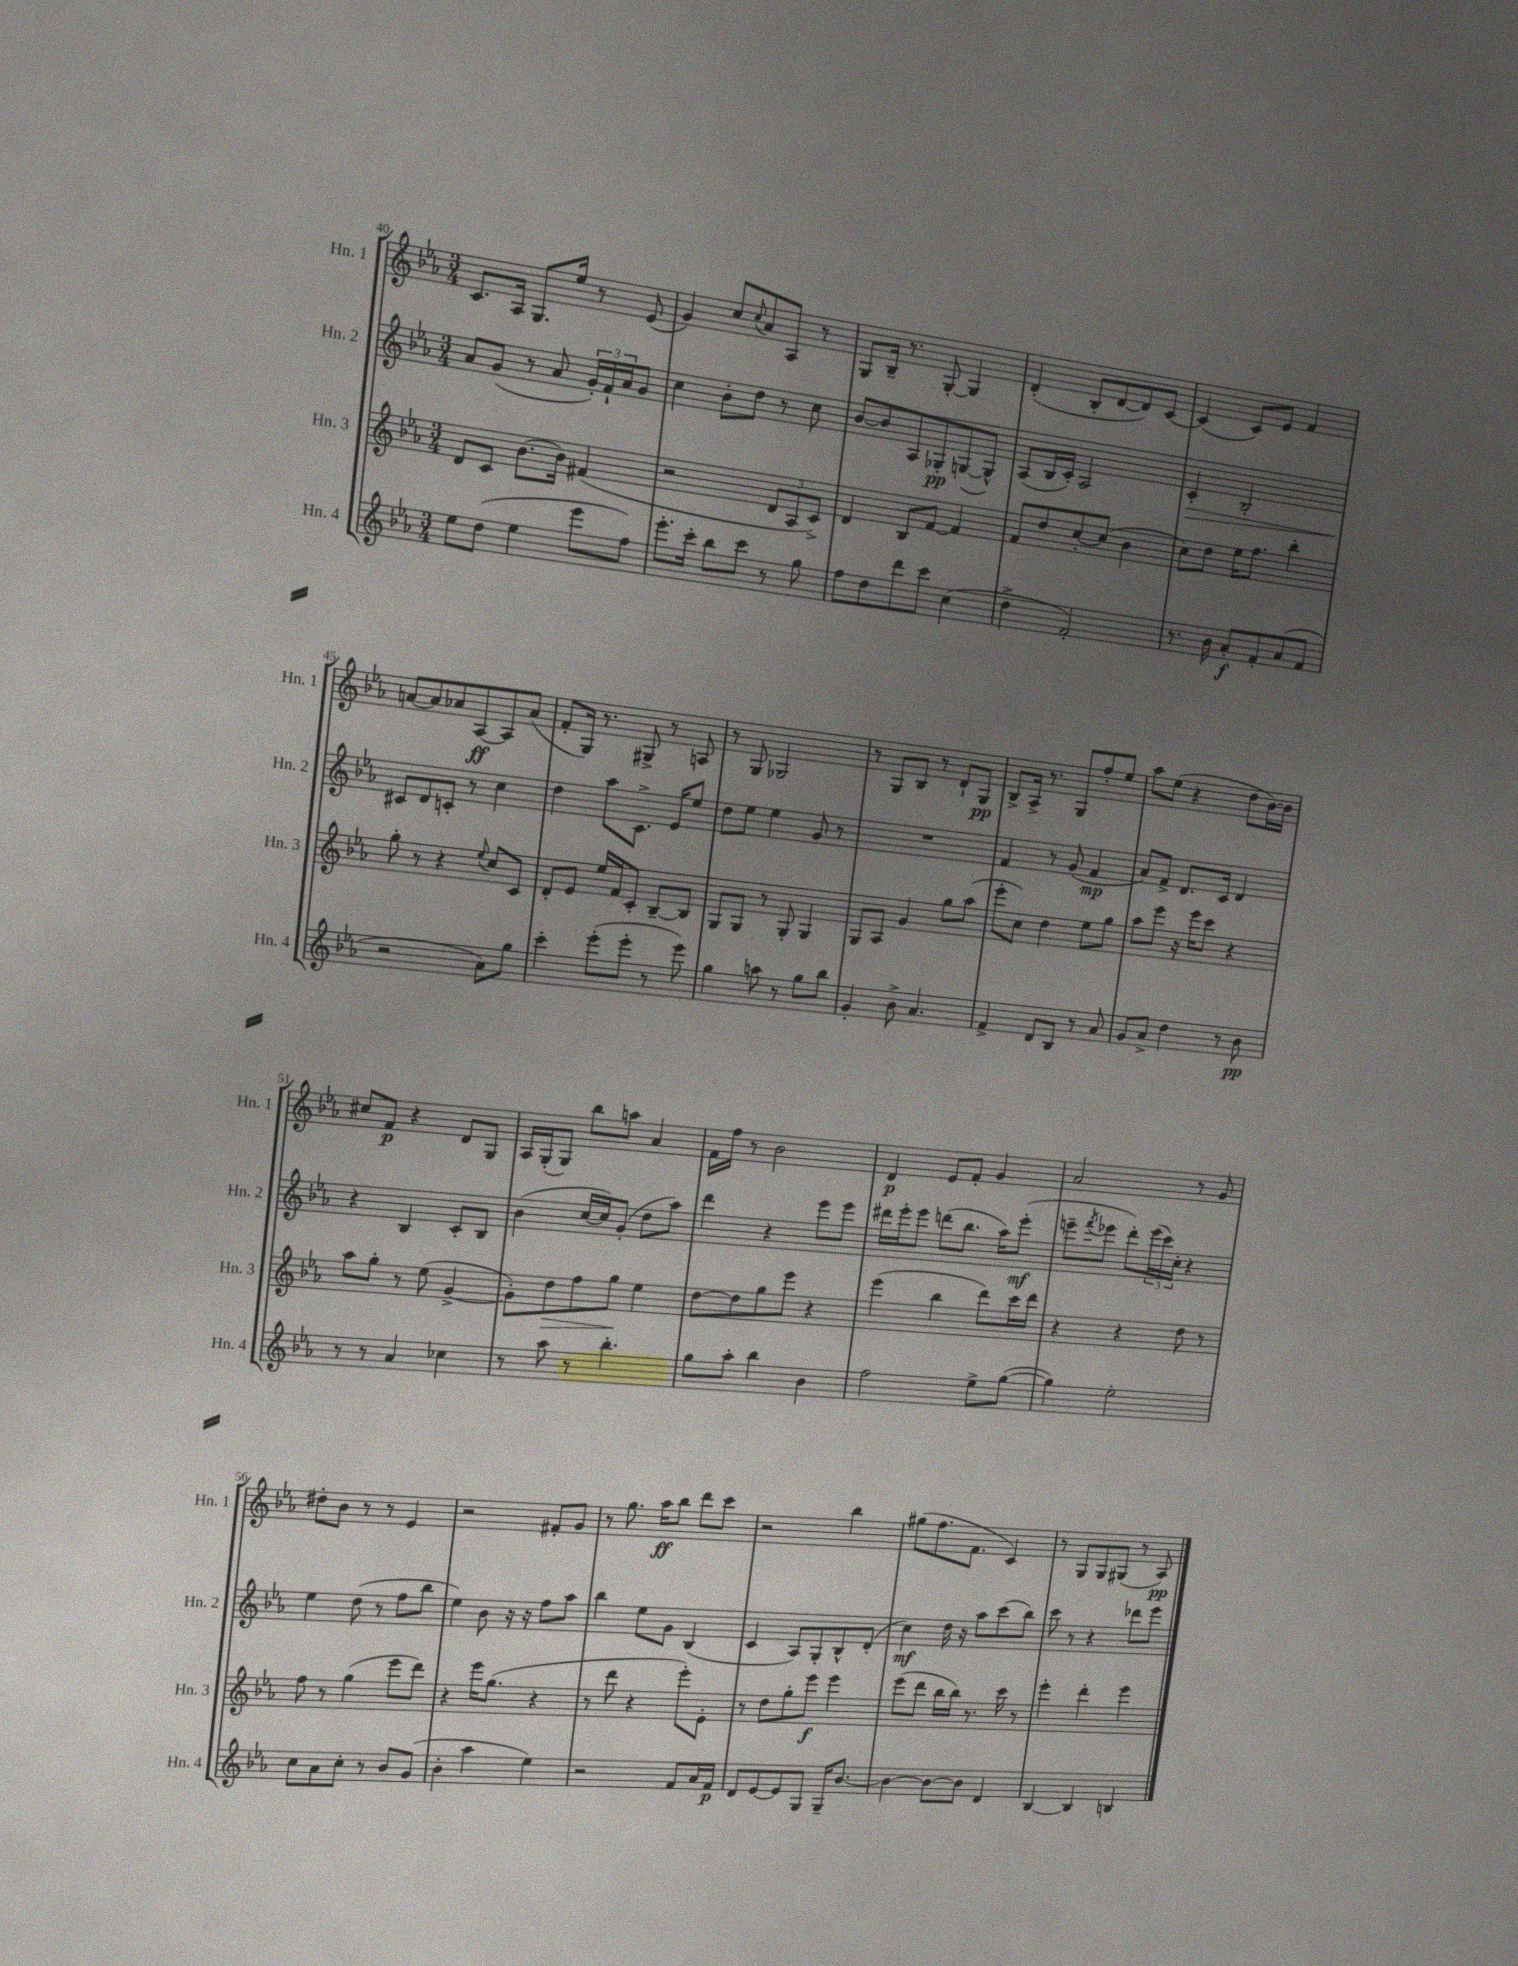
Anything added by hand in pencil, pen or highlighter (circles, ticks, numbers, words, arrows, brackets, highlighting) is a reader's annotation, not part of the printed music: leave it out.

**kern	**kern	**kern	**kern
*staff4	*staff3	*staff2	*staff1
*clefG2	*clefG2	*clefG2	*clefG2
*k[b-e-a-]	*k[b-e-a-]	*k[b-e-a-]	*k[b-e-a-]
*M3/4	*M3/4	*M3/4	*M3/4
8ee-	8d	8a-	8.c
(8dd	8c	(8g	.
.	.	.	16A-
4ee-	[8.b-	8r	8.G
.	.	8a-	.
.	16b-]	.	16ee-
8eee-	(4f#	24g')	8r
.	.	24f`	.
.	.	24a-	.
8ff)	.	8g	(8e-
=	=	=	=
8.eee-'	2r	4cc	4g)
16ccc'	.	.	.
8bb-	.	8b-'	8cc
.	.	.	8qqcc
8ccc	.	8dd	8a-
8r	12d	8r	8A-
.	12A-	.	.
8gg	.	8cc	8r
.	12c^)	.	.
=	=	=	=
8ff	4d	[8b-	8G
8dd	.	8b-]	16B-~
.	.	.	8.r
8ddd	8B-	8A-	.
8ccc	[8f	8G-'	[8G'
(4cc	4f]	([8G	4G]
.	.	8G^^])	.
=	=	=	=
4dd^	8f	(8A-	(4d'
.	8dd	16B-	.
.	.	16c')	.
2f')	[8cc'	2A-	8B-'
.	(8cc]	.	[8d
.	4b-	.	8d])
.	.	.	[8c
=	=	=	=
8.r	8cc)	4c'	(4c]
.	8dd	.	.
16b-	.	.	.
8a-'	16ee-	2B-'	8c)
.	8.ff	.	.
8f'	.	.	8e-
(8a-	4bb-'	.	4f
8f	.	.	.
=	=	=	=
2r	8gg'	8c#	[8a
.	8r	8d	8a]
.	4r	8c'	8a-
.	.	8r	[8A-
.	8qqee-	.	.
8a-)	8cc	4cc	8A-]
8gg	8c	.	(8a-
=	=	=	=
4ccc'	8d'	4dd	8f'
.	8e-	.	16G)
.	.	.	8.r
(8eee-'	16ee-	8aa-	.
.	16f	.	.
8eee-'	8c'	8.c^	8G#^
8r	[8B-~	.	8r
.	.	16e-	.
8eee-)	8B-]	8ee-	8A
=	=	=	=
4gg	8G	8dd	8r
.	8G	8ee-	8G
8aa	8r	4ee-	2G-
8r	8G'	.	.
8gg	4G	8g	.
8bb-	.	8r	.
=	=	=	=
4g'	8G	2.r	8r
.	8A-	.	8G
8b-^	4g	.	8B-
4.a-	.	.	8r
.	8gg	.	8d`
.	(8aa-	.	8G
=	=	=	=
4f^	8eee-'	4f	8B-^
.	8cc)	.	16A-^
.	.	.	8.r
8d	4dd	8r	.
8B-	.	(8g	8G
8r	8ee-	4f	8ff'
8a-	8gg	.	8ee-
=	=	=	=
8g	8aa-	8a-)	8aa-
8a-^	8eee-	8f^	(8ee-
4dd	16r	8.d	4r
.	16eee-	.	.
.	8ccc	.	.
.	.	16c	.
8r	4r	4d	8dd
8b-	.	.	[16b-)
.	.	.	16b-]
=	=	=	=
8r	8aa-	4r	8cc#
8r	8gg'	.	8f
4a-	8r	4B-	4r
.	(8ee-	.	.
4cc-	[4g^	8c'	8d
.	.	8B-	8G
=	=	=	=
8r	8g'])	(4b-	16A-
.	.	.	(16G'
8aa-	8dd	.	8G)
8r	8ff	[16cc	8bb-
.	.	16cc])	.
4.bb-'	8gg	(8g'	8aa
.	4ee-	8dd	4a-
.	.	8aa-)	.
=	=	=	=
8gg	[8dd	4ddd	16f
.	.	.	16ff
8aa-'	8dd]	.	8r
4bb-	8gg	4r	2b-
.	8eee-	.	.
4b-	4r	8eee-	.
.	.	8eee-	.
=	=	=	=
2ff	(4eee-	16ddd#	4d
.	.	16eee-'	.
.	.	8eee-	.
.	4bb-	(8ddd	8e-
.	.	8.bb-	8f'
8ee-^	8ddd)	.	4g
.	.	16aa-)	.
([8gg	16ccc	(8eee-'	.
.	16ddd	.	.
=	=	=	=
4gg])	4r	8eee~	2a-
.	.	8qfff	.
.	.	8eee-	.
2ee-'	4r	8ddd')	.
.	.	(24eee-	.
.	.	24ccc)	.
.	.	24cc'	.
.	8dd	4r	8r
.	8r	.	8g
=	=	=	=
8cc	8ff	4ee-	8dd#'
8a-	8r	.	8b-
8cc'	(4gg	(8dd	8r
8r	.	8r	8r
8b-	8eee-	8ff	4e-
(8g	8ddd)	8bb-	.
=	=	=	=
4b-'	4r	4ee-)	2r
4aa-	16eee-	8b-	.
.	(8.gg	.	.
.	.	16r	.
.	.	16r	.
4ee-)	4r	8ff	8f#'
.	.	8aa-	8g
=	=	=	=
2r	8r	4bb-	8r
.	8ddd	.	8.gg
.	4r	8ee-	.
.	.	.	16aa-
.	.	8g	8bb-
8f	8eee-')	(4B-	8ddd
16a-	8e-'	.	8ccc
16f	.	.	.
=	=	=	=
8d	8r	4c	2r
[8e-	8dd	.	.
8e-]	8gg'	8A-)	.
8G	8eee-	8G'	.
16G~	4eee-	8B-^^	4bb-
[8.b-	.	.	.
.	.	(8d'	.
=	=	=	=
4b-_	(8eee-	4cc)	(8gg#
.	8ddd	.	8.ff
8b-_	16bb-	16dd	.
.	16bb-)	16r	8.f
8b-]	8.r	8aa-	.
4d	.	(8ccc	4c)
.	16ccc	.	.
.	8r	8bb-)	.
=	=	=	=
[4B-	4eee-'	8ccc	8r
.	.	8r	8G
4B-]	4ddd'	4r	8G
.	.	.	(8G#
4B	4eee-	8ddd-	8r
.	.	8eee-	8A-)
==	==	==	==
*-	*-	*-	*-
